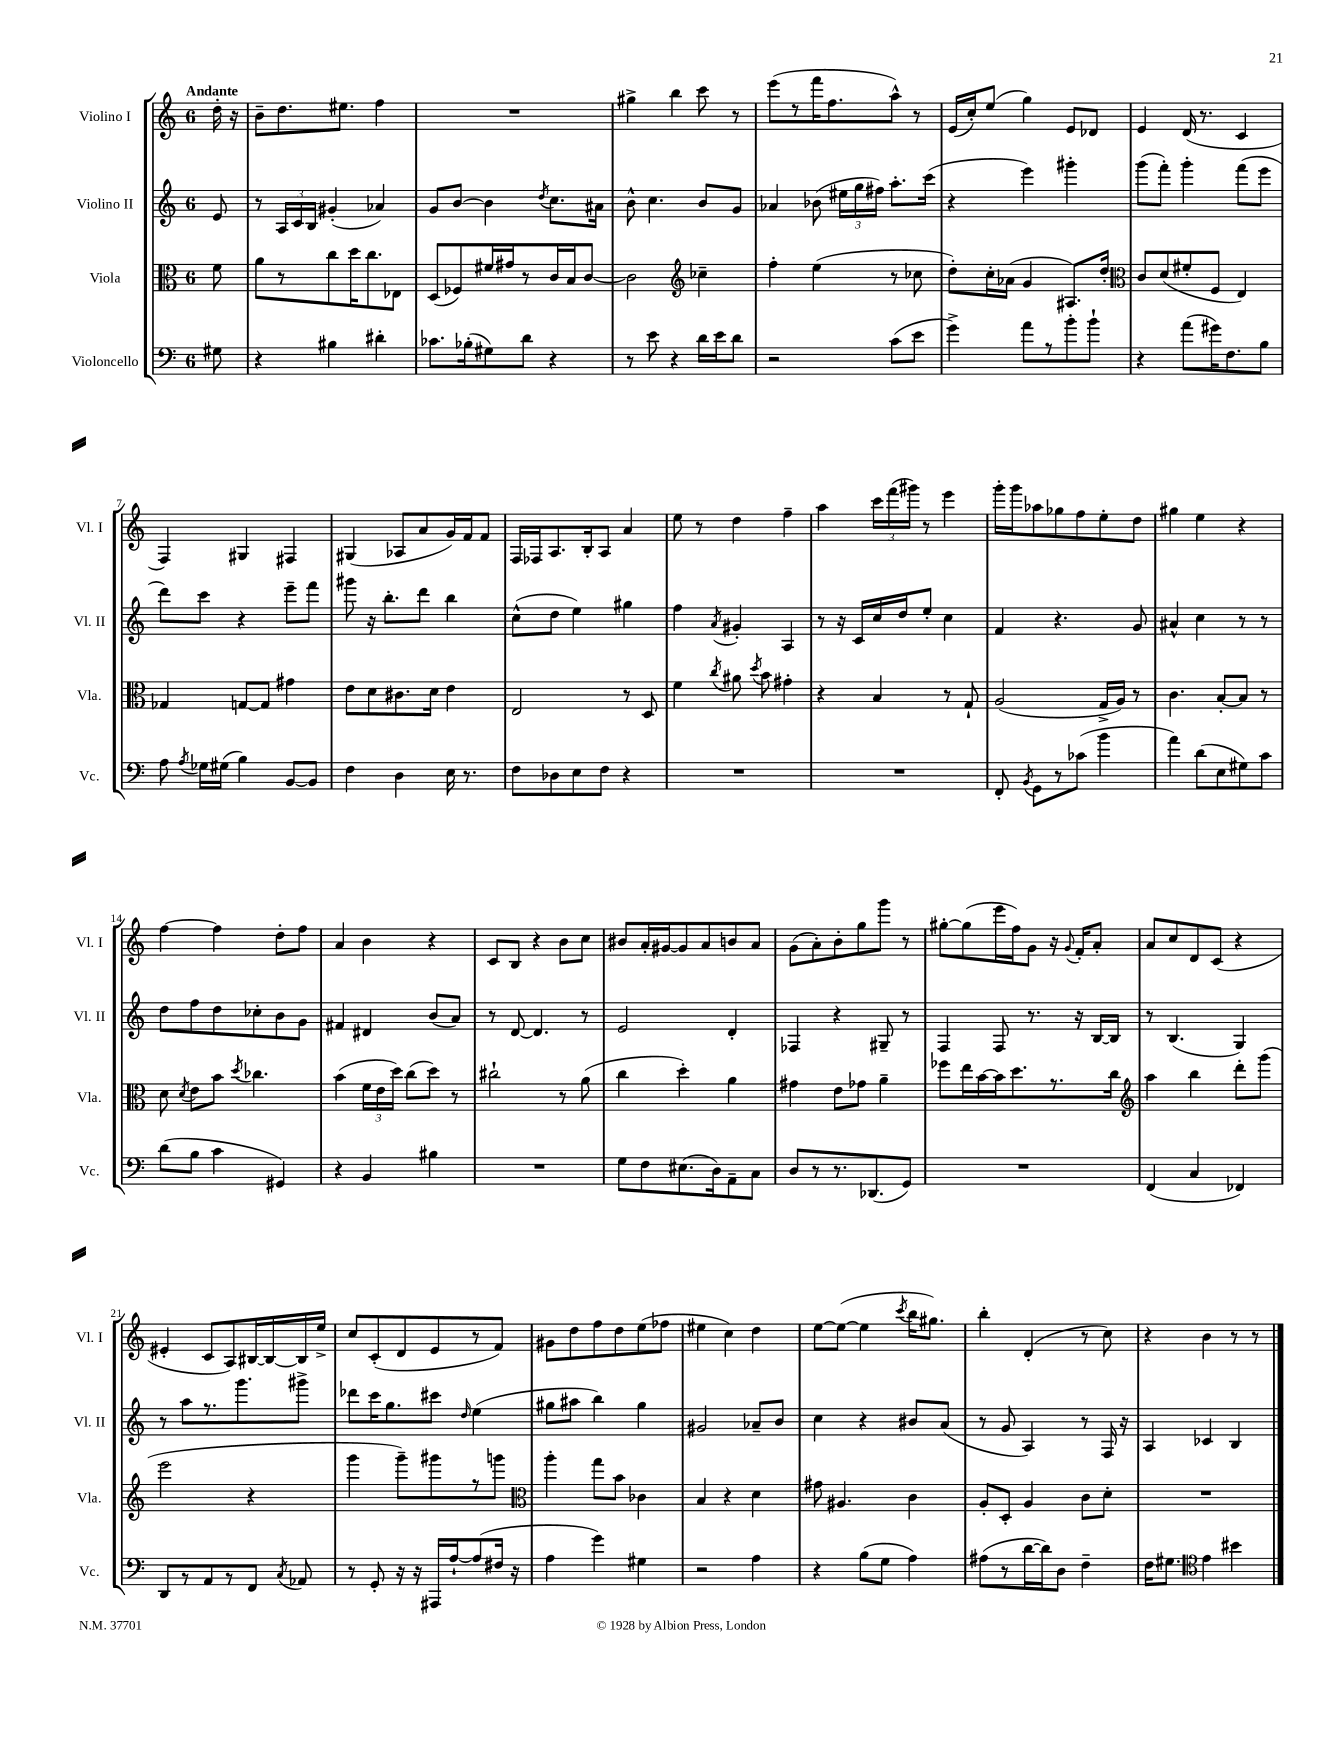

**kern	**kern	**kern	**kern
*part4	*part3	*part2	*part1
*staff4	*staff3	*staff2	*staff1
*I"Violoncello	*I"Viola	*I"Violino II	*I"Violino I
*I'Vc.	*I'Vla.	*I'Vl. II	*I'Vl. I
*clefF4	*clefC3	*clefG2	*clefG2
*k[]	*k[]	*k[]	*k[]
*M6/8	*M6/8	*M6/8	*M6/8
=	=	=	=
!	!	!	!LO:TX:a:B:t=Andante
8G#X\	8f\	8e/	16dd'\
.	.	.	16r
=1	=1	=1	=1
4r	8a\L	8r	8b~\L
.	8r	24A/LL	8.dd\
.	.	24c/	.
.	.	24B/JJ	.
4B#X\	8cc\	(4g#X'/	.
.	.	.	8.ee#X\J
.	16dd\K	.	.
.	8.cc\	.	.
4d#X'\	.	4a-X/)	4ff\
.	8E-X\J	.	.
=2	=2	=2	=2
8.c-X\L	(8D/L	8g/L	2.r
.	8F-X/)	[8b/J	.
(16B-X'\k	.	.	.
8G#X\)	16f#X/L	4b\]	.
.	16g#X/J	.	.
8d\J	8r	.	.
.	.	8qdd/	.
4r	16c/L	8.cc\L	.
.	16B/J	.	.
.	[8c/J	.	.
.	.	16a#X\Jk	.
=3	=3	=3	=3
8r	2c\]	8b^^\	4gg#X^\
8e\	.	4.cc\	.
4r	.	.	4bb\
*	*clefG2	*	*
16d\LL	4cc-X~\	8b/L	8ccc\
16e\J	.	.	.
8d\J	.	8g/J	8r
=4	=4	=4	=4
2r	4ff'\	4a-X/	(8eee\L
.	.	.	8r
.	(4ee\	(8b-X\	16fff\K
.	.	.	8.ff\
.	.	24ee#X\LL	.
.	.	24gg\	.
.	.	24ff#X\JJ)	.
(8c\L	8r	8.aa'\L	8aa^^\J)
8e\J	8cc-X\	.	8r
.	.	(16ccc\Jk	.
=5	=5	=5	=5
4g^\)	8dd'\L)	4r	(16e/LL
.	.	.	16cc'/J)
.	16cc'\L	.	(8ee/J
.	(16a-X\JJ	.	.
8a\L	4g/	4eee\)	4gg\)
8r	.	.	.
8b'\	8.A#X/L)	4ggg#X'\	8e/L
8b`\J	.	.	8d-X/J
.	16dd'/Jk	.	.
=6	=6	=6	=6
*	*clefC3	*	*
4r	8c/L	(8ggg\L	4e/
.	(8d/	8fff'\J)	.
(8a\L	8f#X'/	4ggg'\	(16d/
.	.	.	8.r
16g#X\K)	8F/J	.	.
8.F\	.	.	.
.	4E/)	(8fff\L	4c/
8B\J	.	8eee\J	.
!!LO:LB:g=z
=7	=7	=7	=7
8A\	4G-X/	8ddd\L)	4F/)
8qA/	.	.	.
16G-X\LL	.	8ccc\J	.
(16G#X\JJ	.	.	.
4B\)	[8Gn/L	4r	4G#X/
.	8G/J]	.	.
[8BB/L	4g#X\	8eee~\L	4F#X/
8BB/J]	.	8fff\J	.
=8	=8	=8	=8
4F\	8e\L	8ggg#X\	(4G#X/
.	8d\	16r	.
.	.	8.bb'\L	.
4D\	8.c#X\	.	8A-X/L
.	.	8ddd\J	8a/
.	16d\Jk	.	.
16E\	4e\	4bb\	16g/L)
8.r	.	.	16f/J
.	.	.	8f/J
=9	=9	=9	=9
8F\L	2E/	(8cc^^\L	16F/LL
.	.	.	16F-X/J
8D-X\	.	8dd\J	8.A/
8E\	.	4ee\)	.
.	.	.	16B'/k
8F\J	.	.	8A/J
4r	8r	4gg#X\	4a/
.	8D/	.	.
=10	=10	=10	=10
2.r	4f\	4ff\	8ee\
.	.	.	8r
.	8qcc/	8qa/	.
.	8a#X\	4g#X'/	4dd\
.	8qdd/	.	.
.	8b\	.	.
.	4g#X'\	4A/	4ff~\
=11	=11	=11	=11
2.r	4r	8r	4aa\
.	.	16r	.
.	.	16c/LL	.
.	4B/	16cc/	24ccc\LL
.	.	.	(24fff\
.	.	16dd/J	.
.	.	.	24ggg#X\JJ)
.	.	8ee'/J	8r
.	8r	4cc\	4eee\
.	8G`/	.	.
=12	=12	=12	=12
8FF'/	(2A/	4f/	16ggg'\LL
.	.	.	16ggg\J
8qBB/	.	.	.
8GG\L	.	.	8aa-X\
8r	.	4.r	8gg-X\
(8c-X\J	.	.	8ff\
4b\	16G^/LL	.	8ee'\
.	16A/JJ)	.	.
.	8r	8g/	8dd\J
=13	=13	=13	=13
4a\)	4.c\	4a#X^^/	4gg#X\
(8d\L	.	4cc\	4ee\
8E\	[8B'/L	.	.
8G#X\)	8B/J]	8r	4r
8c\J	8r	8r	.
!!LO:LB:g=z
=14	=14	=14	=14
(8d\L	8d\	8dd\L	[4ff\
.	8qd/	.	.
8B\J	8e\L	8ff\	.
4c\	8b\J	8dd\	4ff\]
.	8qdd/	.	.
.	4.cc-X\	8cc-X'\	.
4GG#X/)	.	8b\	8dd'\L
.	.	8g\J	8ff\J
=15	=15	=15	=15
4r	(4b\	4f#X/	4a/
4BB/	24f\LL	4d#X/	4b\
.	24e\	.	.
.	24dd\JJ)	.	.
.	(8cc\L	.	.
4B#X\	8dd\J)	(8b/L	4r
.	8r	8a/J)	.
=16	=16	=16	=16
2.r	2cc#X`\	8r	8c/L
.	.	[8d/	8B/J
.	.	4.d/]	4r
.	8r	.	8b\L
.	(8a\	8r	8cc\J
=17	=17	=17	=17
8G\L	4cc\	2e/	8b#X/L
8F\	.	.	16a'/L
.	.	.	[16g#X/J
(8.E#X\	4dd'\)	.	8g#/]
.	.	.	8a/
16D\k)	.	.	.
8AA~\	4a\	4d'/	8bn/
8C\J	.	.	8a/J
=18	=18	=18	=18
8D/L	4g#X\	4F-X/	(8g\L
8r	.	.	8a'\)
8.r	8e\L	4r	8b'\
.	8g-X\J	.	8gg\
(8.DD-X/	.	.	.
.	4a~\	8G#X~/	8ggg\J
8GG/J)	.	8r	8r
=19	=19	=19	=19
2.r	8ff-X\L	4F/	[8gg#X'\L
.	16ee\L	.	(8gg#\]
.	[16b\	.	.
.	16b\J]	8F/	16eee\L
.	8.dd\	.	16ff\J)
.	.	8.r	8g\J
.	8.r	.	16r
.	.	.	8qqg/
.	.	16r	16f'/KL
.	.	[16B/LL	8a'/J
.	16cc\Jk	16B/JJ]	.
=20	=20	=20	=20
*	*clefG2	*	*
(4FF/	4aa\	8r	8a/L
.	.	(4.B/	8cc/
4C/	4bb\	.	8d/
.	.	.	(8c/J
4FF-X/)	8ddd'\L	4G/)	4r
.	(8ggg\J	.	.
!!LO:LB:g=z
=21	=21	=21	=21
8DD/L	2eee\	8r	4e#X'/
8r	.	8aa\L	.
8AA/	.	8.r	8c/L
8r	.	.	8A/)
.	.	8.ggg\	.
8FF/J	4r	.	[16B#X/L
.	.	.	16B#/_
8qC/	.	.	.
8AA-X/	.	8ggg#X^\J	16B#/]
.	.	.	16ee^/JJ
=22	=22	=22	=22
8r	4ggg\	8ddd-X\L	8cc/L
8GG'/	.	16ccc\K	(8c'/
.	.	8.gg\	.
16r	8ggg~\L)	.	8d/
16r	.	.	.
16AAA#X/LL	8ggg#X\	8ccc#X\J	8e/
[16A`/J	.	.	.
.	.	16qqdd/	.
(8A/]	8r	(4ee\	8r
16F#X/Jk	8gggn\J	.	8f/J)
16r	.	.	.
=23	=23	=23	=23
*	*clefC3	*	*
4A\	4aa'\	8gg#X\L	8g#X\L
.	.	8aa#X\J	8dd\
4g\)	8gg\L	4bb\)	8ff\
.	8b\J	.	8dd\
4G#X\	4c-X\	4gg#\	(8ee\
.	.	.	8ff-X\J
=24	=24	=24	=24
2r	4B/	2g#X/	4ee#X\
.	4r	.	4cc\)
4A\	4d\	8a-X~/L	4dd\
.	.	8b/J	.
=25	=25	=25	=25
4r	8g#X\	4cc\	[8ee\L
.	4.A#X/	.	(8ee\J_
(8B\L	.	4r	4ee\]
8G\J	.	.	.
.	.	.	8qccc/
4A\)	4c\	8b#X/L	16bb\KL
.	.	.	8.gg#X\J)
.	.	(8a/J	.
=26	=26	=26	=26
(8A#X\L	8A'/L	8r	4bb'\
8r	8D'/J	8g/	.
[16d\L	4A/	4A/)	(4d'/
16d\J])	.	.	.
8D\J	.	.	.
4F~\	8c\L	8r	8r
.	8d'\J	16F/	8cc\)
.	.	16r	.
=27	=27	=27	=27
16F\KL	2.r	4A/	4r
8.G#X\J	.	.	.
*clefC4	*	*	*
4e\	.	4c-X/	4b\
4b#X\	.	4B/	8r
.	.	.	8r
==	==	==	==
*-	*-	*-	*-
